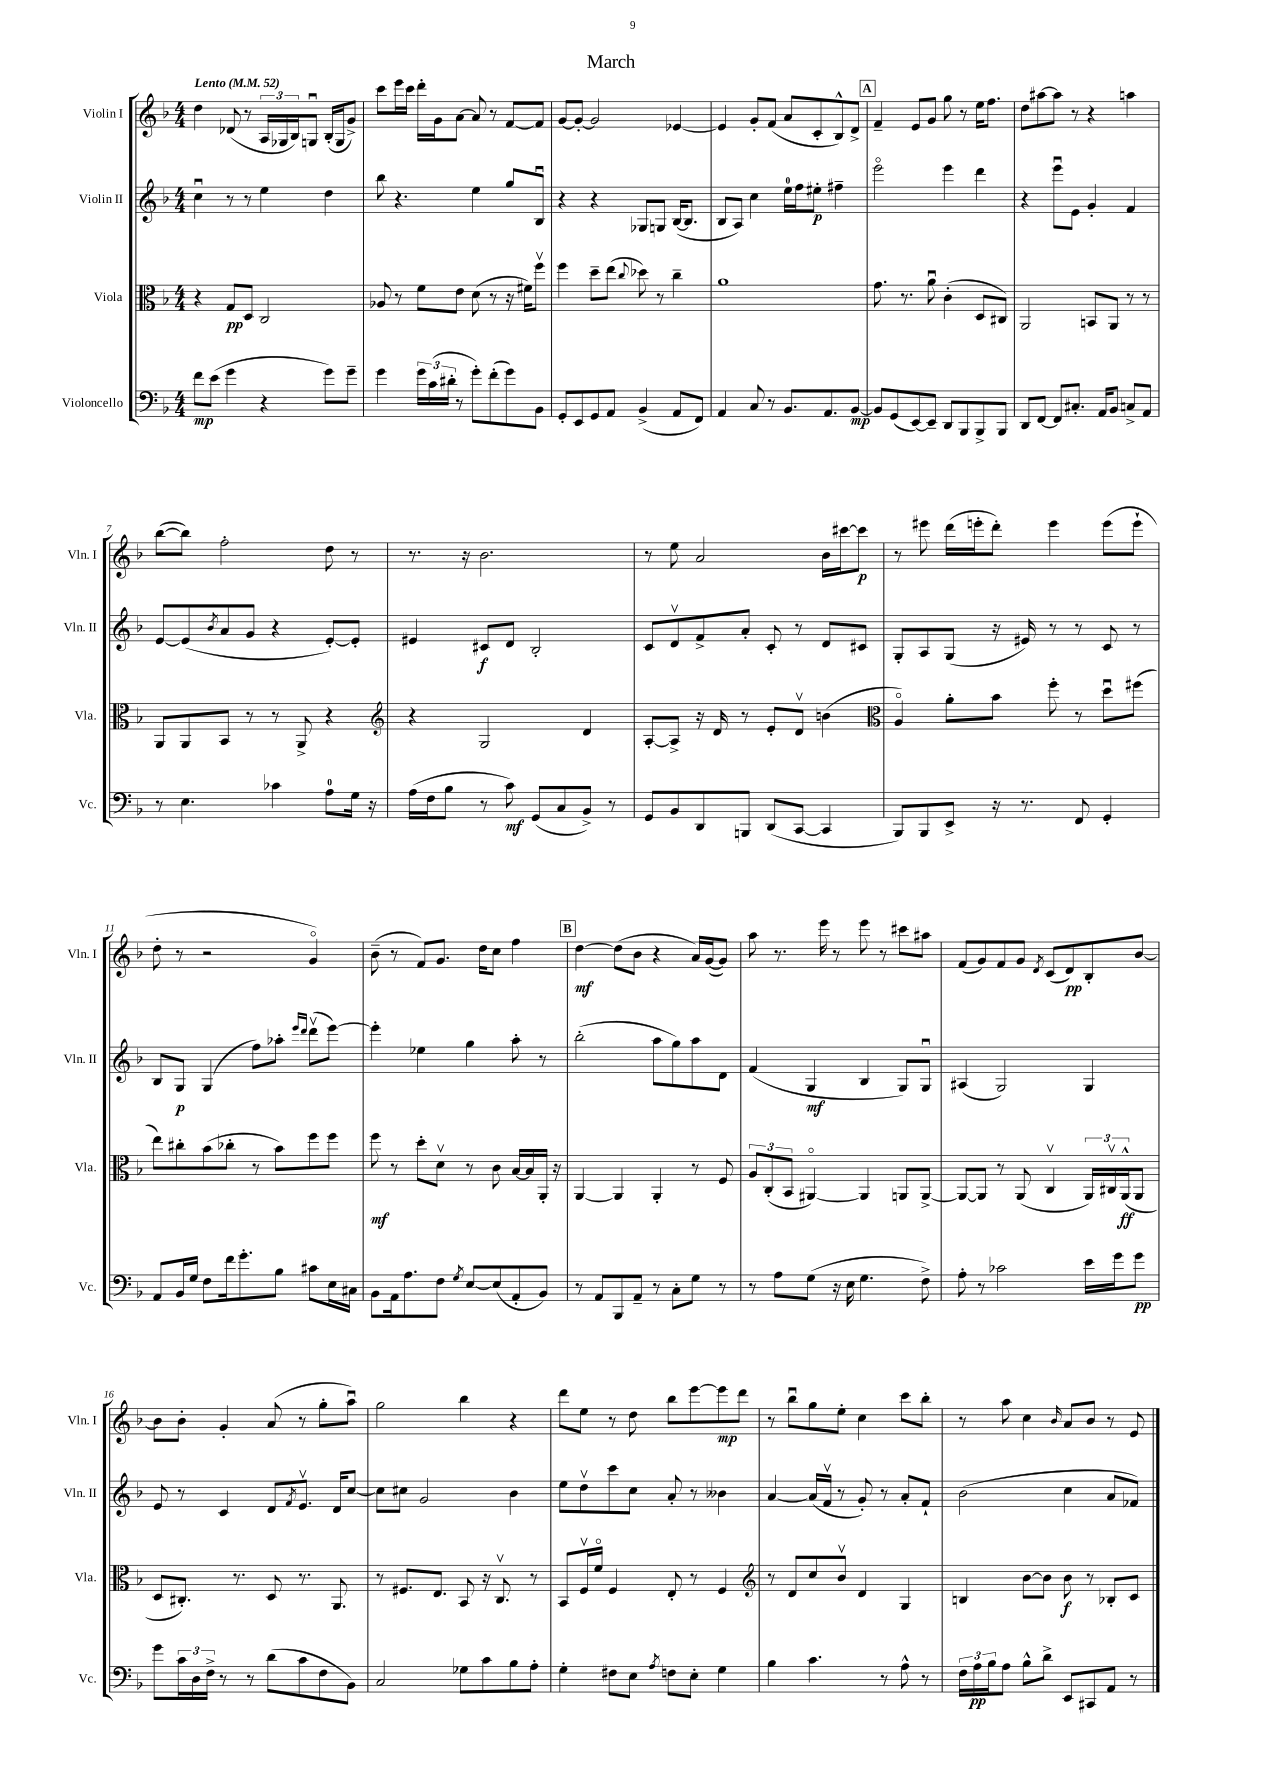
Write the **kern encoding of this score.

**kern	**kern	**kern	**kern
*staff4	*staff3	*staff2	*staff1
*clefF4	*clefC3	*clefG2	*clefG2
*k[b-]	*k[b-]	*k[b-]	*k[b-]
*M4/4	*M4/4	*M4/4	*M4/4
*MM52	*MM52	*MM52	*MM52
8f	4r	4ccu	4dd
(8e	.	.	.
4g	8G	8r	(8d-
.	8D	8r	8r
4r	2C	4ee	24A
.	.	.	24G-
.	.	.	24B-)
.	.	.	8Gu
8g)	.	4dd	(16B-'
.	.	.	16G
8g~	.	.	8g^)
=	=	=	=
4g	8A-	8bb-	8ccc
.	8r	4.r	16eee
.	.	.	16ccc
24g	8f	.	16ddd'
(24c	.	.	.
.	.	.	16g
24d#'	.	.	.
8r	8e	.	[8a
8g')	(8d	4ee	8a]
(8f'	8r	.	8r
8g)	16r	8gg	[8f
.	16f#)	.	.
8BB-	8ffv	8B-u	8f]
=	=	=	=
8GG'	4ff	4r	[8g
8EE	.	.	8g'_
8GG	8dd~	4r	2g]
8AA	(8ee	.	.
.	8qqcc	.	.
(4BB-^	8dd-)	8G-	.
.	8r	8G	.
8AA	4cc~	([16B-	[4e-
.	.	8.B-]	.
8FF)	.	.	.
=	=	=	=
4AA	1a	8B-	4e-]
.	.	8A)	.
8C	.	4cc	8g'
8r	.	.	(8f
8.BB-	.	16ee	8a
.	.	16ff	.
.	.	8ee#'	8c'
8.AA	.	.	.
.	.	4ff#~	8B-^^)
[8BB-	.	.	8d^
=	=	=	=
8BB-]	8.g	2eeeo	4f~
(8GG	.	.	.
.	8.r	.	.
[8EE)	.	.	8e
8EE~]	8au	.	8g
8DD	(4c'	4eee	8gg
8BBB-	.	.	8r
8BBB-^	8D	4ddd	16ee
.	.	.	8.ff
8BBB-	8C#)	.	.
=	=	=	=
8DD	2AA	4r	8dd
[8FF	.	.	[8aa#
8FF]	.	8eeeu	8aa#]
8.C#'	.	8e	8r
.	8BB	4g'	4r
16AA	.	.	.
8BB-	8AA	.	.
8C^	8r	4f	4aa
8AA	8r	.	.
=	=	=	=
8r	8AA	[8e	([8bb-
4.E	8AA	(8e]	8bb-])
.	.	8qb-	.
.	8BB-	8a	2ff'
.	8r	8g	.
4c-	8r	4r	.
.	8AA^	.	.
8A	4r	[8e')	8dd
16G	.	8e']	8r
16r	.	.	.
=	=	=	=
*	*clefG2	*	*
(16A	4r	4e#	8.r
16F	.	.	.
8B-	.	.	.
.	.	.	16r
8r	2G	8c#	2.b-
8c)	.	8d	.
(8GG	.	2B-'	.
8C	.	.	.
8BB-^)	4d	.	.
8r	.	.	.
=	=	=	=
8GG	[8A'	8c	8r
8BB-	8A^]	8dv	8ee
8DD	16r	8f^	2a
.	16d	.	.
8BBB	8r	8a'	.
(8DD	8e'	8c'	.
[8CC	8dv	8r	.
4CC]	(4b	8d	16b-
.	.	.	[16ccc#
.	.	8c#	8ccc#]
=	=	=	=
*	*clefC3	*	*
8BBB-)	4Ao)	8G'	8r
8BBB-	.	8A	8eee#
8EE^	8a'	(8G	(16ddd
.	.	.	16eee'
16r	8b-	16r	8ddd')
8.r	.	16e#)	.
.	8ff'	8r	4eee
8FF	8r	8r	.
4GG'	8ddu	8c	(8eee
.	(8ff#	8r	8eee`
=	=	=	=
8AA	8ee)	8B-	8dd'
16BB-	8cc#'	8G	8r
16G	.	.	.
8F	(8b-	(4G	2r
16f	8cc-'	.	.
8.g'	.	.	.
.	8r	8ff)	.
8B-	8b-)	8aa-'	.
.	.	16qqeee	.
.	.	16qqddd	.
8c#	8ff	(8dddv	4go)
16E	8ff	[8eee)	.
16C#	.	.	.
=	=	=	=
8BB-	8ff	4eee']	(8b-~
16AA	8r	.	8r
8.A	.	.	.
.	8dd'	4ee-	8f)
8F	8dv	.	8.g
8qG	.	.	.
[8E	8r	4gg	.
.	.	.	16dd
(8E]	8c	.	8cc
8AA'	[16B-	8aa'	4ff
.	16B-]	.	.
8BB-)	16AA'	8r	.
.	16r	.	.
=	=	=	=
8r	[4AA	(2bb-'	[4dd
8AA	.	.	.
8BBB-	4AA]	.	(8dd]
8AA~	.	.	8b-
8r	4AA'	8aa	4r
8C'	.	8gg)	.
8G	8r	8aa	16a)
.	.	.	([16g
8r	8F	8d	8g])
=	=	=	=
8r	12A	(4f	8aa
.	(12C'	.	.
8A	.	.	8.r
.	12BB-	.	.
(8G	[4AA#o)	4G	.
.	.	.	16eee
16r	.	.	8r
16E	.	.	.
4.G	4AA#]	4B-	8eee
.	.	.	8r
.	8AA	8G)	8ccc#
8F^)	[8AA^	8Gu	8aa#
=	=	=	=
8A'	8AA_	(4A#	(8f
8r	8AA]	.	8g)
2c-	8r	2G)	8f
.	(8AA	.	8g
.	.	.	8qd
.	4Cv	.	(8c
.	.	.	8d)
16e	24AA)	4G	8B-'
.	24C#v	.	.
16g	.	.	.
.	(24AA^^	.	.
8g	8AA	.	[8b-
=	=	=	=
8g	8D	8e	8b-]
24c	8.C#')	8r	8b-'
24D	.	.	.
24F^	.	.	.
8r	.	4c	4g'
.	8.r	.	.
8r	.	.	.
(8d	8D	8d	(8a
.	.	8qf	.
8c	8.r	8.ev	8r
8F	.	.	8gg'
.	8.AA	16d	.
8BB-)	.	[8cc	8aau)
=	=	=	=
2C	8r	8cc]	2gg
.	8.F#	8cc#	.
.	.	2g	.
.	8.E	.	.
8G-	8BB-	.	4bb-
8c	16r	.	.
.	8.Cv	.	.
8B-	.	4b-	4r
8A'	8r	.	.
=	=	=	=
4G'	8BB-	8ee	8ddd
.	16Fv	8ddv	8ee
.	16fo	.	.
8F#	4F	8ccc	8r
8E	.	8cc	8dd
8qA	.	.	.
8F	8E'	8a'	8bb-
8E'	8r	8r	[8eee
4G	4F	4b--	8eee]
.	.	.	8ddd
=	=	=	=
*	*clefG2	*	*
4B-	8r	[4a	8r
.	8d	.	8bb-u
4.c	8cc	(16a]	8gg
.	.	16fv	.
.	8b-v	8r	8ee'
.	4d	8g')	4cc
8r	.	8r	.
8A^^	4G	8a'	8ccc
8r	.	8f`	8bb-'
=	=	=	=
24F	4B	(2b-	8r
24A	.	.	.
24B-	.	.	.
8A	.	.	8aa
8B-^^	[8b-	.	4cc
8d^	8b-]	.	.
.	.	.	16qqb-
8EE	8b-	4cc	8a
8CC#	8r	.	8b-
8AA	8B-'	8a	8r
8r	8c	8f-)	8e
==	==	==	==
*-	*-	*-	*-
